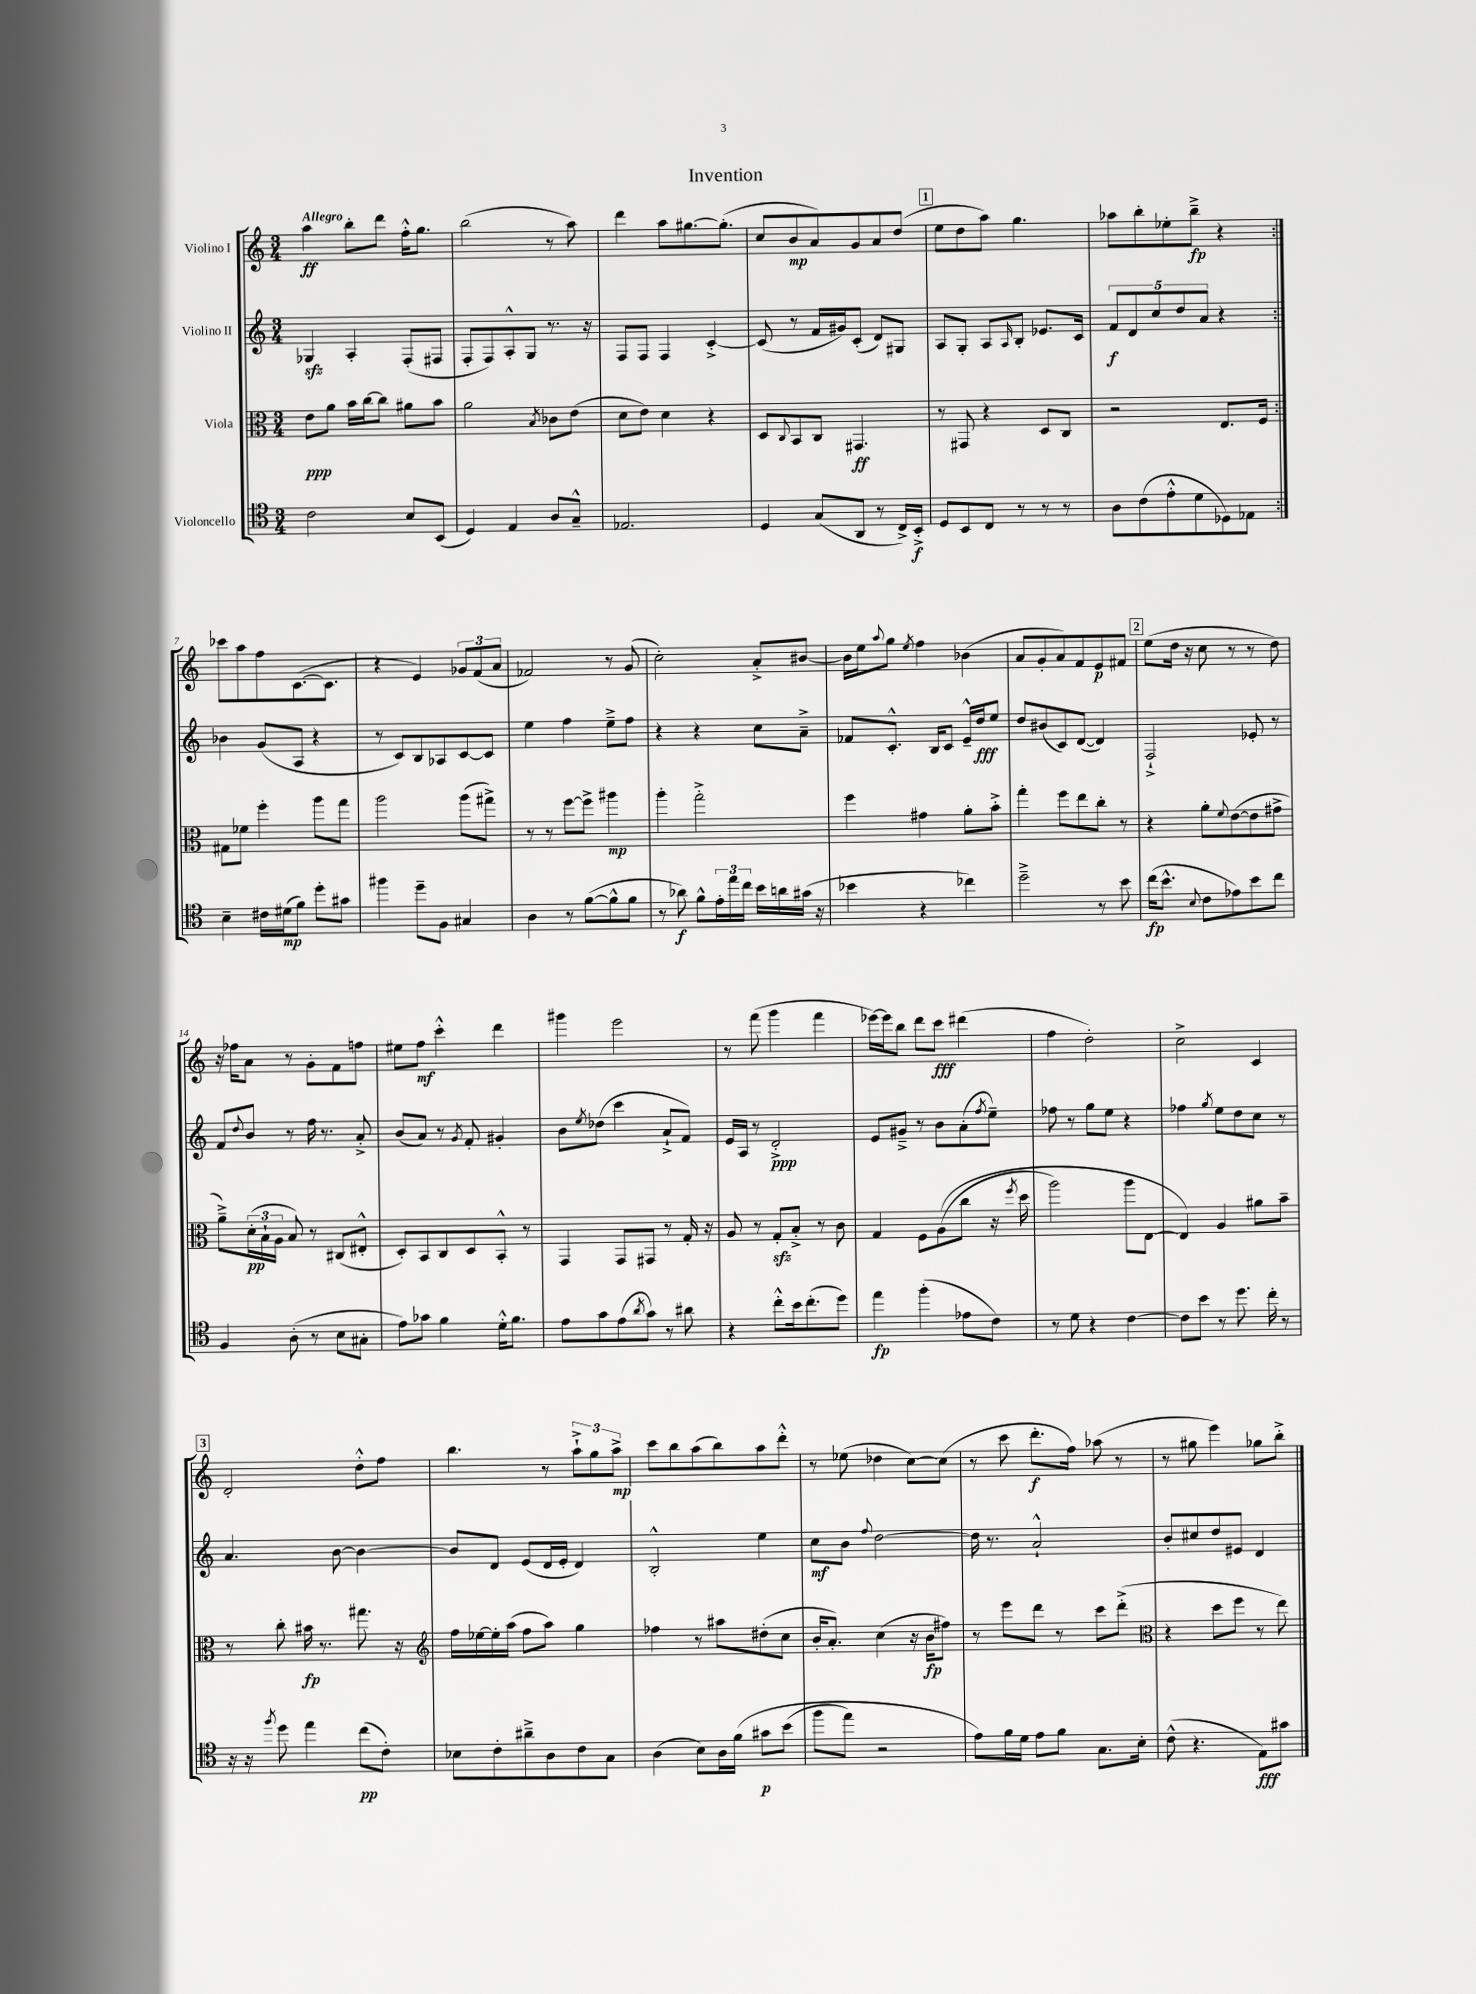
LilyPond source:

\header { title = "Invention" }
<<
\new StaffGroup <<
\new Staff = "s0" \with { instrumentName = "Violino I" } {
    \clef treble \key c \major \numericTimeSignature \time 3/4 \tempo "Allegro"
    \repeat volta 2 { a''4\ff b''8-. d'''8 f''16-.-^ g''8. |
    b''2( r8 a''8) |
    d'''4 a''8 gis''8.~ gis''8.-.( |
    c''8 b'8\mp a'8) g'8 a'8 d''8( |
    \mark \markup { \box "1" } e''8 d''8 a''8) g''4. |
    aes''8 b''8-. ees''8-. b''8--->\fp r4 | }
    ces'''8 a''8 f''8 c'8.~( c'8. |
    r4 e'4) \tuplet 3/2 { ges'8 f'8( a'8 } |
    fes'2) r8 g'8( |
    c''2-.) a'8-.-> bis'8~ |
    bis'16 e''16 \appoggiatura { a''8 } g''8 \acciaccatura { e''8 } f''4 bes'4( |
    a'8 g'8-. a'8) f'8 e'8\p fis'8 |
    \mark \markup { \box "2" } e''8( d''16 r16 c''8 r8 r8 d''8) |
    r16 fes''16 a'8 r8 g'8-. f'8 f''8 |
    eis''8 f''8\mf c'''4-.-^ d'''4 |
    gis'''4 e'''2 |
    r8 f'''8( g'''4 f'''4 |
    ees'''16~) ees'''16 b''8 d'''8 c'''8\fff dis'''4( |
    f''4 d''2-.) |
    c''2-> c'4 |
    \mark \markup { \box "3" } d'2-. d''8-.-^ f''8 |
    b''4. r8 \tuplet 3/2 { a''8-!-> g''8 a''8->\mp } |
    c'''8 b''8 a''8( b''8) a''8 d'''8-.-^ |
    r8 ees''8( des''4 c''8~) c''8( |
    r8 c'''8 d'''8.-.\f f''16) aes''8( r8 |
    r8 gis''8 e'''4) ges''8 b''8-.-> \bar "|." |
}
\new Staff = "s1" \with { instrumentName = "Violino II" } {
    \clef treble \key c \major \numericTimeSignature \time 3/4
    \repeat volta 2 { ges4\sfz a4-. f8-.( fis8 |
    f8-. f8) a8-.-^ g8 r8. r16 |
    f8 f8 f4 c'4~-.-> |
    c'8( r8 f'16 gis'16) c'8-.( d'8) gis8 |
    \mark \markup { \box "1" } a8 g8-. a8 \grace { a16 } b8-. ees'8. c'16 |
    \tuplet 5/4 { f'8\f d'8 c''8 d''8 a'8 } r4 | }
    bes'4 g'8( a8 r4 |
    r8 c'8) b8 aes8 c'8~ c'8 |
    e''4 f''4 e''8---> f''8 |
    r4 r4 c''8 a'8---> |
    fes'8 c'8.-.-^ b16 c'8 e'16---^ d''16\fff e''8 |
    d''8 bis'8( c'8) d'8~( d'4) |
    \mark \markup { \box "2" } f2-!-> ees'8-. r8 |
    f'8 \appoggiatura { d''8 } b'8 r8 f''16 r8. a'8-.-> |
    b'8( a'8) r8 \acciaccatura { g'8 } f'8-. gis'4-. |
    b'8 \acciaccatura { e''8 } des''8( c'''4 a'8-!-> f'8) |
    e'16 a16 r8 d'2-.->\ppp |
    e'8 gis'8---> r8 b'8 a'8-.( \acciaccatura { f''8 } e''8--) |
    fes''8 r8 g''8 e''8 r4 |
    fes''4 \acciaccatura { g''8 } e''8 d''8 c''8 r8 |
    \mark \markup { \box "3" } a'4. b'8~ b'4~ |
    b'8 d'8 e'8( d'16 e'16-. d'4) |
    b2-.-^ e''4 |
    c''8\mf b'8 \appoggiatura { f''8 } d''2~ |
    d''16 r8. a'2-!-^ |
    b'8-. cis''8 d''8 eis'8 d'4 \bar "|." |
}
\new Staff = "s2" \with { instrumentName = "Viola" } {
    \clef alto \key c \major \numericTimeSignature \time 3/4
    \repeat volta 2 { e'8\ppp a'8 b'16 c''16~ c''8 ais'8 b'8 |
    a'2 \acciaccatura { b8 } ces'8 e'8( |
    d'8 e'8) d'4 r4 |
    d8 \appoggiatura { c8 } b,8 c8 gis,4.\ff |
    \mark \markup { \box "1" } r8 gis,8 r4 d8 c8 |
    r2 e8. f16 | }
    gis8 fes'8 f''4-. a''8 g''8 |
    a''2 a''8( gis''8->) |
    r8 r8 f''8~ f''8-> ais''4\mp |
    a''4-. g''2-.-> |
    f''4 gis'4 a'8-. b'8-.-> |
    g''4-. f''8 e''8 c''8-. r8 |
    \mark \markup { \box "2" } r4 a'8-. \appoggiatura { f'8 } e'8~( e'8 gis'8-> |
    a'8--->) \tuplet 3/2 { d'16-.\pp( b16-! a16 } b8) r8 cis8( eis8-.-^ |
    d8-.) b,8 c8 d8 b,8-.-^ r8 |
    g,4 g,8 gis,8 r8 g16-. r16 |
    a8 r8 g8-.\sfz b8-.-> r8 c'8 |
    g4 f8 a8(\( c''8 r16 \acciaccatura { f''8 } d''16 |
    a''2) a''8 e8~ |
    e4\) a4 ais'8 b'8-- |
    \mark \markup { \box "3" } r8 c''8-. bis'16\fp r8. gis''8. r16 |
    \clef treble f''16 ees''16~ ees''16-. a''16( f''8 a''8) g''4 |
    fes''4 r8 ais''8 dis''8-.( c''8 |
    b'16-. a'8.-.) c''4( r16 b'16\fp fis''8) |
    r8 e'''8 d'''8 r8 c'''8 d'''8-.->( |
    \clef alto r4 d''8 f''8 r8 e''8) \bar "|." |
}
\new Staff = "s3" \with { instrumentName = "Violoncello" } {
    \clef tenor \key c \major \numericTimeSignature \time 3/4
    \repeat volta 2 { c'2 b8 b,8( |
    d4) e4 a8 g8---^ |
    ees2. |
    d4 g8( a,8 r8 c16->) b,16-.->\f |
    \mark \markup { \box "1" } d8 b,8 c8 r8 r8 r8 |
    a8 c'8( e'8-.-^ d'8 des8) ees8 | }
    b4-- cis'16 dis'16\mp( f'8) d''8-. gis'8 |
    fis''4 d''8-- f8 gis4 |
    a4 r8 f'8~( f'8-^ f'8 |
    r8 aes'8\f) f'8-^ \tuplet 3/2 { e'16-. e''16 c''16 } b'16 a'16 gis'16( r16 |
    bes'4 r4 ces''4) |
    d''2---> r8 b'8 |
    \mark \markup { \box "2" } c''16\fp( b'8.-^ \appoggiatura { b8 } c'8 ees'8) b'8 c''8 |
    f4 a8-.( r8 b8 gis8-. |
    e'8) ges'8 f'4 d'16-.-^ f'8. |
    e'8 g'8 e'8( \acciaccatura { a'8 } g'8) r8 ais'8 |
    r4 c''8-.-^ b'16 c''8.-.( d''8) |
    e''4\fp f''4-.( ees'8 c'8) |
    r8 d'8 r4 c'4~ |
    c'8 b'8 r8 d''8. c''16-. r8 |
    \mark \markup { \box "3" } r16 r16 \acciaccatura { f''8 } d''8 e''4 c''8\pp( c'8-.) |
    bes8 c'8-. ais'8---> a8 c'8 g8 |
    a4( b8) a16 f'16\( gis'8\p b'8( |
    f''8 e''8) r2 |
    e'8\) f'16 d'16 e'8 f'8 g8. b16-. |
    c'8-^( r4. e8\fff) gis'8 \bar "|." |
}
>>
>>
